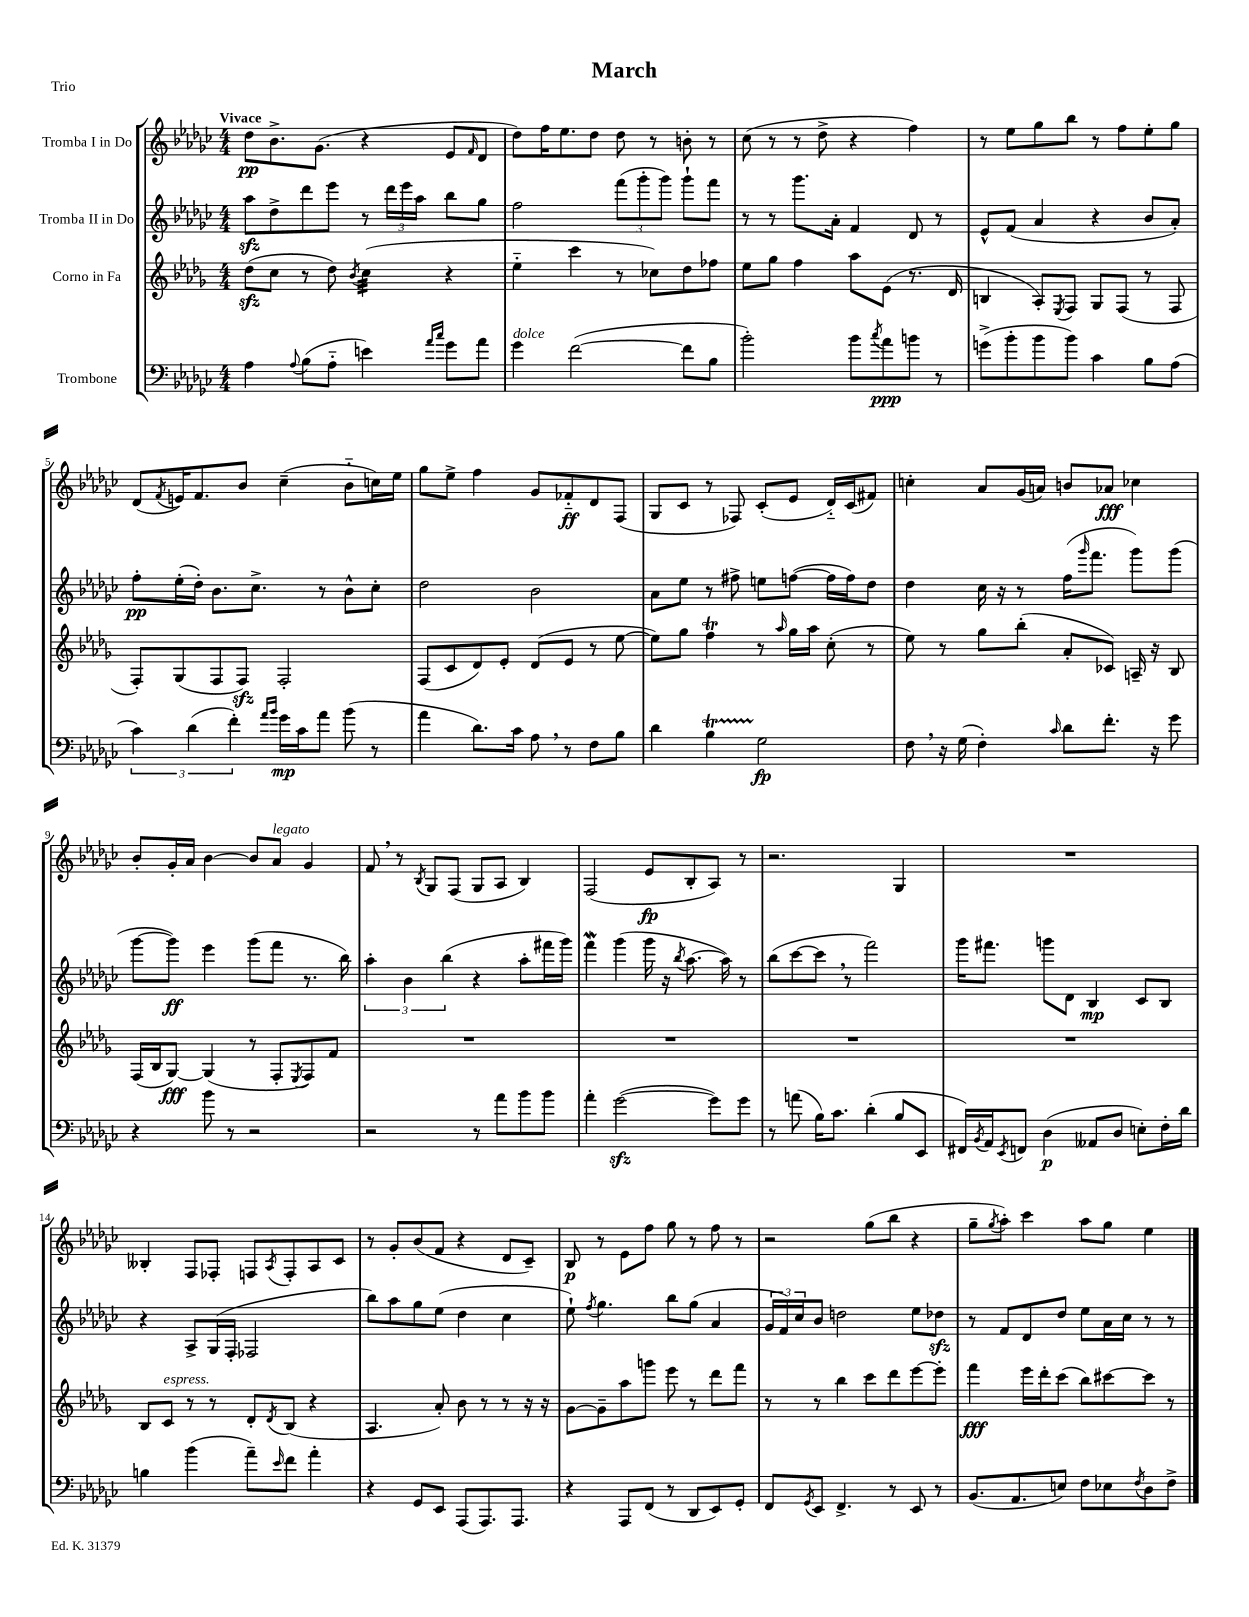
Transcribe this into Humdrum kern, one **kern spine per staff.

**kern	**kern	**kern	**kern
*staff4	*staff3	*staff2	*staff1
*clefF4	*clefG2	*clefG2	*clefG2
*k[b-e-a-d-g-c-]	*k[b-e-a-d-g-]	*k[b-e-a-d-g-c-]	*k[b-e-a-d-g-c-]
*M4/4	*M4/4	*M4/4	*M4/4
4A-	(8dd-	8aa-	8dd-
.	8cc	8dd-^	8.b-^
8qqA-	.	.	.
(8B-	8r	8ddd-	.
.	.	.	(8.g-
8A-'~	8dd-)	8eee-	.
.	8qb-	.	.
4e)	(4cc	8r	4r
.	.	24ddd-	.
.	.	24eee-	.
.	.	24aa-	.
16qqa-	.	.	.
16qqcc-	.	.	.
8g-	4r	8bb-	8e-
.	.	.	16qqf
8a-	.	8gg-	8d-
=	=	=	=
4g-	4ee-'~	2ff	8dd-)
.	.	.	16ff
.	.	.	8.ee-
([2f	4ccc	.	.
.	.	.	8dd-
.	8r	(12fff	8dd-
.	.	12ggg-'	.
.	8cc-)	.	8r
.	.	12ggg-)	.
8f]	8dd-	8ggg-`	8b'
8B-	8ff-	8fff	8r
=	=	=	=
2b-')	8ee-	8r	(8cc-
.	8gg-	8r	8r
.	4ff	8.ggg-	8r
.	.	.	8dd-^
.	.	16a-'	.
8b-	8aa-	4f	4r
8qcc-	.	.	.
8a-	(8e-	.	.
8b	8.r	8d-	4ff)
8r	.	8r	.
.	16d-	.	.
=	=	=	=
(8g^	4B	8e-^^	8r
8b-'	.	(8f	8ee-
8b-	8A-')	4a-	8gg-
.	8qE-	.	.
8b-)	8F	.	8bb-
4c-	8G-	4r	8r
.	(8F	.	8ff
8B-	8r	8b-	8ee-'
(8A-	8F	8a-')	8gg-
=	=	=	=
6c-)	8F')	8ff'	(8d-
.	.	.	8qf
.	(8G-	(16ee-'	16e)
(6d-	.	.	.
.	.	16dd-')	8.f
.	8F	8.b-	.
6f')	.	.	.
.	8F)	.	8b-
.	.	8.cc-^	.
16qqa-	.	.	.
16qqb-	.	.	.
16g-	2F'	.	(4cc-~
16c-	.	.	.
8a-	.	8r	.
(8b-	.	8b-^^	8b-'~
8r	.	8cc-'	16cc)
.	.	.	16ee-
=	=	=	=
4a-	(8F	2dd-	8gg-
.	8c	.	8ee-^
8.d-)	8d-)	.	4ff
.	8e-'	.	.
16c-	.	.	.
8A-	(8d-	2b-	8g-
8r	8e-	.	8f-'~
8F	8r	.	8d-
8B-	[8ee-	.	(8F
=	=	=	=
4d-	8ee-])	8a-	8G-
.	8gg-	8ee-	8c-
4B-	4ff	8r	8r
.	.	8ff#^	8F-)
2G-	8r	8ee	(8c-'
.	16qqaa-	.	.
.	16gg-	([8ff	8e-
.	16aa-	.	.
.	(8cc'	16ff]	16d-'~)
.	.	16ff)	(16c-
.	8r	8dd-	8f#)
=	=	=	=
8F	8ee-)	4dd-	4cc'
16r	8r	.	.
(16G-	.	.	.
4F')	8gg-	16cc-	8a-
.	.	16r	.
.	(8bb-'	8r	(16g-
.	.	.	16a)
16qqc-	.	.	.
8d-	8a-'	(16ff	8b
.	.	16qqggg-	.
.	.	8.fff	.
8.f'	8c-)	.	8a-
.	16A~	8ggg-)	4cc-
16r	16r	.	.
8g-	8B-	(8ggg-	.
=	=	=	=
4r	(16F	[8ggg-	8b-'
.	16B-	.	.
.	[8G-)	8ggg-])	16g-'
.	.	.	16a-
8b-	(4G-]	4eee-	[4b-
8r	.	.	.
2r	8r	(8ggg-	8b-]
.	8F'	8fff	8a-
.	8qE-	.	.
.	8F)	8.r	4g-
.	8f	.	.
.	.	16bb-)	.
=	=	=	=
2r	1r	6aa-'	8f
.	.	.	8r
.	.	6b-	.
.	.	.	8qB-
.	.	.	8G-
.	.	(6bb-	.
.	.	.	(8F
8r	.	4r	8G-
8a-	.	.	8A-
8b-	.	8aa-'	4B-)
8b-	.	16fff#	.
.	.	16ggg-)	.
=	=	=	=
4a-'	1r	4fff	(2F
([2g-	.	(4ggg-	.
.	.	16ggg-	8e-
.	.	16r	.
.	.	8qbb-	.
.	.	[8.aa-	8B-'
8g-])	.	.	8A-)
.	.	16aa-])	.
8g-	.	8r	8r
=	=	=	=
8r	1r	(8bb-	2.r
(8a	.	[8ccc-	.
16B-)	.	8ccc-]	.
8.c-	.	.	.
.	.	8r	.
(4d-'	.	2fff)	.
8B-	.	.	4G-
8EE-	.	.	.
=	=	=	=
16FF#)	1r	16ggg-	1r
8qBB-	.	.	.
16AA-	.	8.fff#	.
8qEE-	.	.	.
8FF	.	.	.
(4D-	.	8ggg	.
.	.	8d-	.
8AA--	.	4B-	.
8D-	.	.	.
8E')	.	8c-	.
16F'	.	8B-	.
16d-	.	.	.
=	=	=	=
4B	8B-	4r	4B--'
.	8c	.	.
(4b-	8r	8A-^	8F
.	8r	(16G-	8F-'
.	.	16F'	.
8a-~)	8d-'	2F-	8F
16qqe-	8qd-	.	8qA-
8f	(8B-	.	8F'
4a-'	4r	.	8A-
.	.	.	8c-
=	=	=	=
4r	4.A-	8bb-)	8r
.	.	8aa-	8g-'
8GG-	.	8gg-	(8b-
8EE-	8a-')	(8ee-	8f
(8AAA-	8b-	4dd-	4r
8.AAA-)	8r	.	.
.	8r	4cc-	8d-
8.AAA-	.	.	.
.	16r	.	8c-~)
.	16r	.	.
=	=	=	=
4r	[8g-	8ee-`)	8B-
.	.	8qff	.
.	8g-~]	4.gg-	8r
8AAA-	8aa-	.	8e-
(8FF	8ggg	.	8ff
8r	8eee-	8bb-	8gg-
8DD-	8r	(8gg-	8r
8EE-)	8ddd-	4a-	8ff
8GG-'	8fff	.	8r
=	=	=	=
8FF	8r	24g-	2r
.	.	24f)	.
.	.	24cc-	.
8qGG-	.	.	.
8EE-	8r	8b-	.
4.FF^	4bb-	2dd	.
.	8ccc	.	(8gg-
8r	8ddd-	.	8bb-
8EE-	[8eee-	8ee-	4r
8r	8eee-']	8dd-	.
=	=	=	=
(8.BB-	4fff	8r	8gg-~
.	.	.	8qgg-
.	.	8f	8aa-')
8.AA-	.	.	.
.	16eee-	8d-	4ccc-
.	16ddd-'	.	.
8E)	(8ccc	8dd-	.
8F	8bb-)	8ee-	8aa-
8E-	[8ccc#	16a-	8gg-
.	.	16cc-	.
8qF	.	.	.
8D-	8ccc#]	8r	4ee-
8F^	8r	8r	.
==	==	==	==
*-	*-	*-	*-
